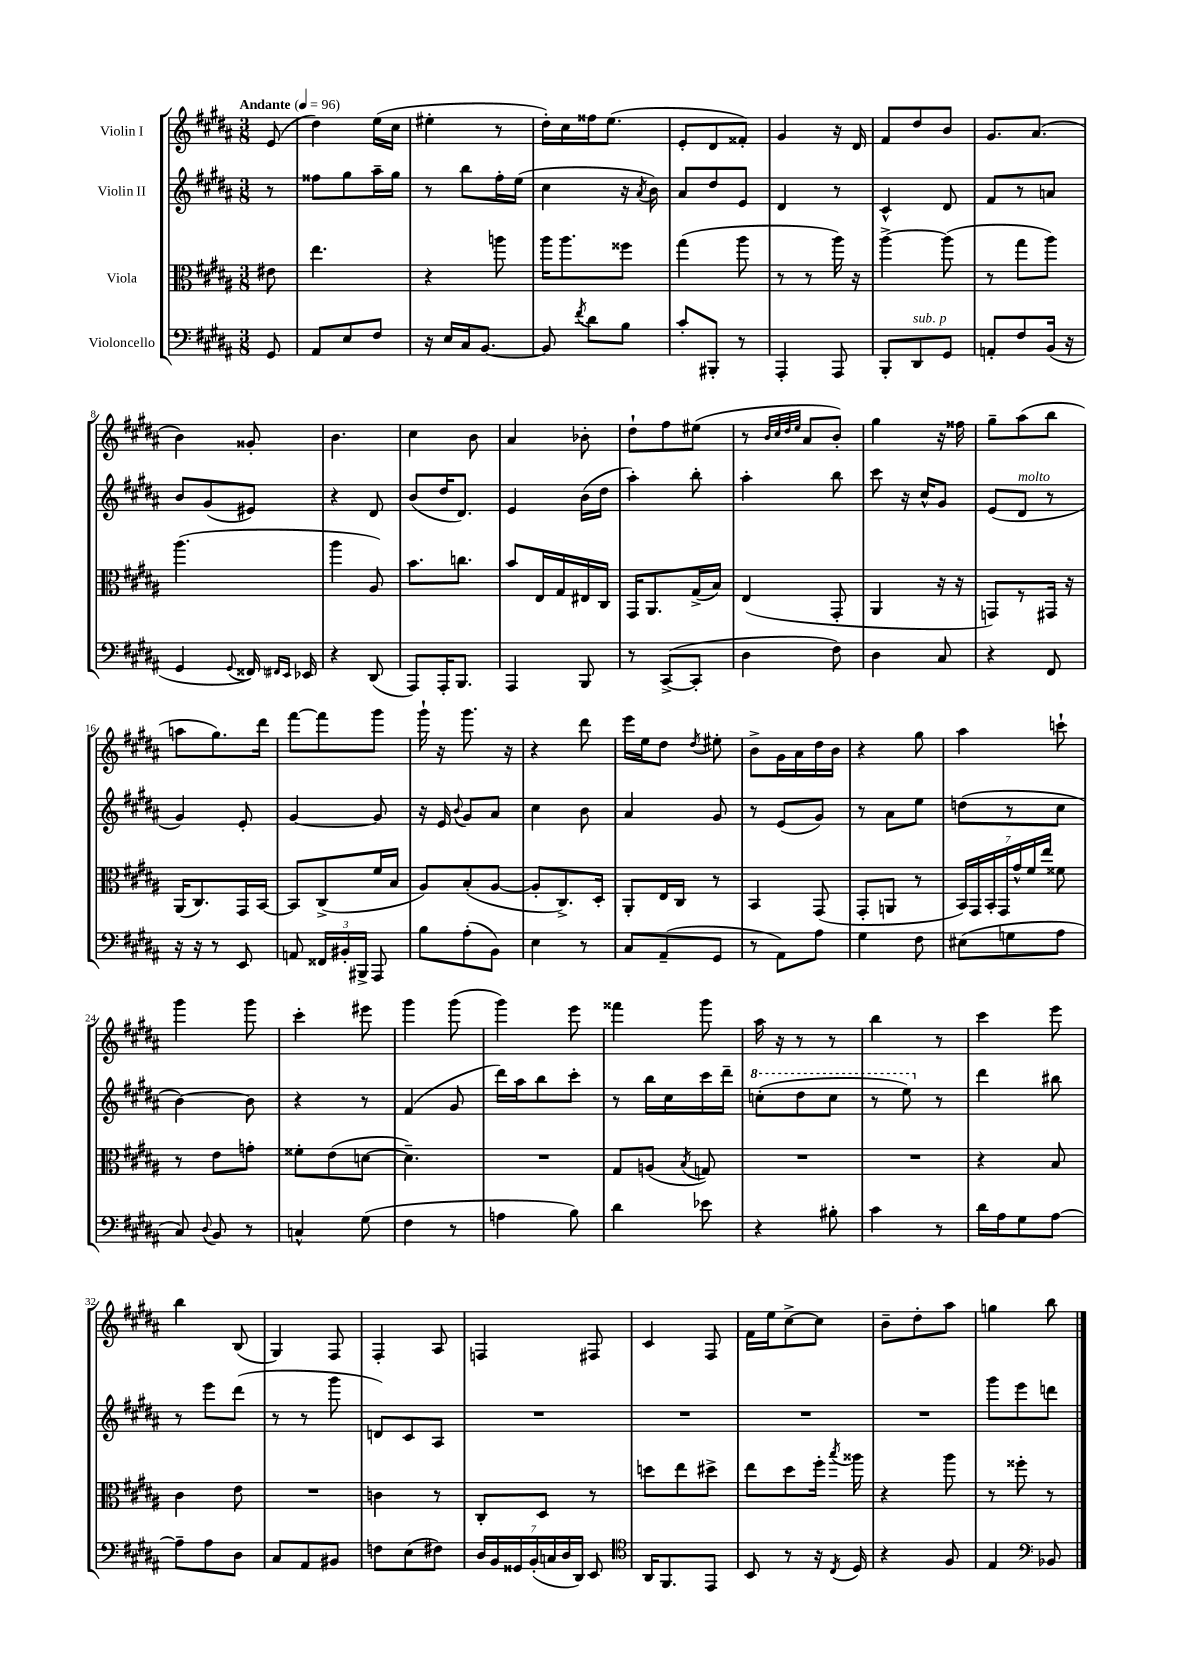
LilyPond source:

<<
\new StaffGroup <<
\new Staff = "s0" \with { instrumentName = "Violin I" } {
    \clef treble \key b \major \numericTimeSignature \time 3/8 \partial 8 \tempo "Andante" 4 = 96
    \autoBeamOff e'8( |
    dis''4) e''16[( cis''16] |
    eis''4-. r8 |
    dis''16[-.) cis''16 fisis''16 e''8.]( |
    e'8[-. dis'8 fisis'8]-.) |
    gis'4 r16 dis'16 |
    fis'8[ dis''8 b'8] |
    gis'8.[ ais'8.]( |
    b'4) gisis'8-. |
    b'4. |
    cis''4 b'8 |
    ais'4 bes'8-. |
    dis''8[-! fis''8 eis''8]( |
    r8 \grace { b'32[ cis''32 dis''32 e''32] } ais'8[ b'8]-.) |
    gis''4 r16 fisis''16 |
    gis''8[-- ais''8( b''8] |
    a''8[ gis''8.) dis'''16] |
    fis'''8[~ fis'''8 gis'''8] |
    gis'''16-! r16 gis'''8. r16 |
    r4 dis'''8 |
    e'''16[ e''16 dis''8] \acciaccatura { dis''8 } eis''8-. |
    b'8[-> gis'16 ais'16 dis''16 b'16] |
    r4 gis''8 |
    ais''4 c'''8-! |
    gis'''4 gis'''8 |
    cis'''4-. eis'''8 |
    gis'''4 gis'''8( |
    gis'''4) e'''8 |
    fisis'''4 gis'''8 |
    ais''16 r16 r8 r8 |
    b''4 r8 |
    cis'''4 e'''8 |
    b''4 b8( |
    gis4) fis8 |
    fis4-. ais8 |
    f4 fis8 |
    cis'4 fis8 |
    fis'16[ e''16 cis''8~-> cis''8] |
    b'8[-- dis''8-. ais''8] |
    g''4 b''8 \bar "|." |
}
\new Staff = "s1" \with { instrumentName = "Violin II" } {
    \clef treble \key b \major \numericTimeSignature \time 3/8 \partial 8
    \autoBeamOff r8 |
    fisis''8[ gis''8 ais''16-- gis''16] |
    r8 b''8[ fis''16-. e''16]( |
    cis''4 r16 \acciaccatura { ais'8 } b'16) |
    ais'8[ dis''8 e'8] |
    dis'4 r8 |
    cis'4-^ dis'8 |
    fis'8[ r8 a'8] |
    b'8[ gis'8( eis'8]) |
    r4 dis'8 |
    b'8[( dis''16 dis'8.]) |
    e'4 b'16[( dis''16] |
    ais''4-.) b''8-. |
    ais''4-. b''8 |
    cis'''8 r16 cis''16[-^ gis'8] |
    e'8[( dis'8]^\markup { \italic "molto" } r8 |
    gis'4) e'8-. |
    gis'4~ gis'8 |
    r16 e'16 \appoggiatura { b'8 } gis'8[ ais'8] |
    cis''4 b'8 |
    ais'4 gis'8 |
    r8 e'8[( gis'8]) |
    r8 ais'8[ e''8] |
    d''8[( r8 cis''8] |
    b'4~) b'8 |
    r4 r8 |
    fis'4( gis'8 |
    dis'''16[) ais''16 b''8 cis'''8]-. |
    r8 b''16[ cis''16 cis'''16 dis'''16]-- |
    \ottava #1 c'''8[-.( dis'''8 c'''8] |
    r8 e'''8) \ottava #0 r8 |
    dis'''4 bis''8 |
    r8 e'''8[ dis'''8]( |
    r8 r8 gis'''8 |
    d'8[) cis'8 ais8] |
    R4. |
    R4. |
    R4. |
    R4. |
    gis'''8[ e'''8 d'''8] \bar "|." |
}
\new Staff = "s2" \with { instrumentName = "Viola" } {
    \clef alto \key b \major \numericTimeSignature \time 3/8 \partial 8
    \autoBeamOff eis'8 |
    e''4. |
    r4 a''8 |
    ais''16[ ais''8. fisis''8] |
    gis''4( ais''8 |
    r8 r8 ais''16) r16 |
    ais''4~-> ais''8( |
    r8 gis''8[ ais''8]) |
    ais''4.( |
    ais''4 ais8) |
    b'8.[ c''8.] |
    b'8[ e16 gis16 eis16 cis16] |
    gis,16[ ais,8. gis16->( b16]) |
    e4( gis,8-. |
    ais,4 r16 r16 |
    g,8[) r8 gis,16] r16 |
    ais,16[( cis8.) gis,16 b,16]~ |
    b,8[ cis8->( fis'16 b16] |
    ais8[) b8-.( ais8]~ |
    ais8[-. cis8.->) dis16]-. |
    ais,8[-. e16 cis16] r8 |
    b,4 gis,8( |
    gis,8[-. a,8] r8 |
    \tuplet 7/4 { b,16[) gis,16 b,16-. gis,16 gis'16-^ fis'16 e''16] } fisis'8 |
    r8 e'8[ g'8]-. |
    fisis'8[-. e'8( d'8]~ |
    d'4.--) |
    R4. |
    gis8[ a8]( \acciaccatura { b8 } g8) |
    R4. |
    R4. |
    r4 b8 |
    cis'4 e'8 |
    R4. |
    c'4 r8 |
    cis8[-. dis8] r8 |
    d''8[ e''8 dis''8]-> |
    e''8[ dis''8 fis''16]-. \acciaccatura { b''8 } aisis''16 |
    r4 ais''8 |
    r8 fisis''8-. r8 \bar "|." |
}
\new Staff = "s3" \with { instrumentName = "Violoncello" } {
    \clef bass \key b \major \numericTimeSignature \time 3/8 \partial 8
    \autoBeamOff gis,8 |
    ais,8[ e8 fis8] |
    r16 e16[ cis16 b,8.]~ |
    b,8 \acciaccatura { fis'8 } dis'8[ b8] |
    cis'8[-. bis,,8]-. r8 |
    ais,,4-. ais,,8 |
    b,,8[-. dis,8^\markup { \italic "sub. p" } gis,8] |
    a,8[-. fis8 b,16]( r16 |
    gis,4 \appoggiatura { gis,8 } fisis,16) \grace { fis,16[ e,16] } ees,16 |
    r4 dis,8( |
    ais,,8[) ais,,16-. b,,8.] |
    ais,,4 b,,8 |
    r8 cis,8[~->( cis,8]-. |
    dis4 fis8) |
    dis4 cis8 |
    r4 fis,8 |
    r16 r16 r8 e,8 |
    a,8 \tuplet 3/2 { fisis,16[ bis,16-. bis,,16]-> } ais,,8 |
    b8[ ais8-.( b,8]) |
    e4 r8 |
    cis8[ ais,8--( gis,8] |
    r8 ais,8[) ais8] |
    gis4 fis8 |
    eis8[( g8 ais8] |
    cis8) \appoggiatura { dis8 } b,8 r8 |
    c4-^ gis8( |
    fis4 r8 |
    a4 b8) |
    dis'4 ees'8 |
    r4 bis8-. |
    cis'4 r8 |
    dis'16[ ais16 gis8 ais8]~ |
    ais8[-- ais8 dis8] |
    cis8[ ais,8 bis,8] |
    f8[ e8( fis8]) |
    \tuplet 7/4 { dis16[ b,16 gisis,16 b,16-.( c16 dis16 dis,16]) } e,8 |
    \clef tenor ais,16[ fis,8. e,8] |
    b,8 r8 r16 \acciaccatura { cis8 } dis16 |
    r4 fis8 |
    e4 \clef bass bes,8 \bar "|." |
}
>>
>>
